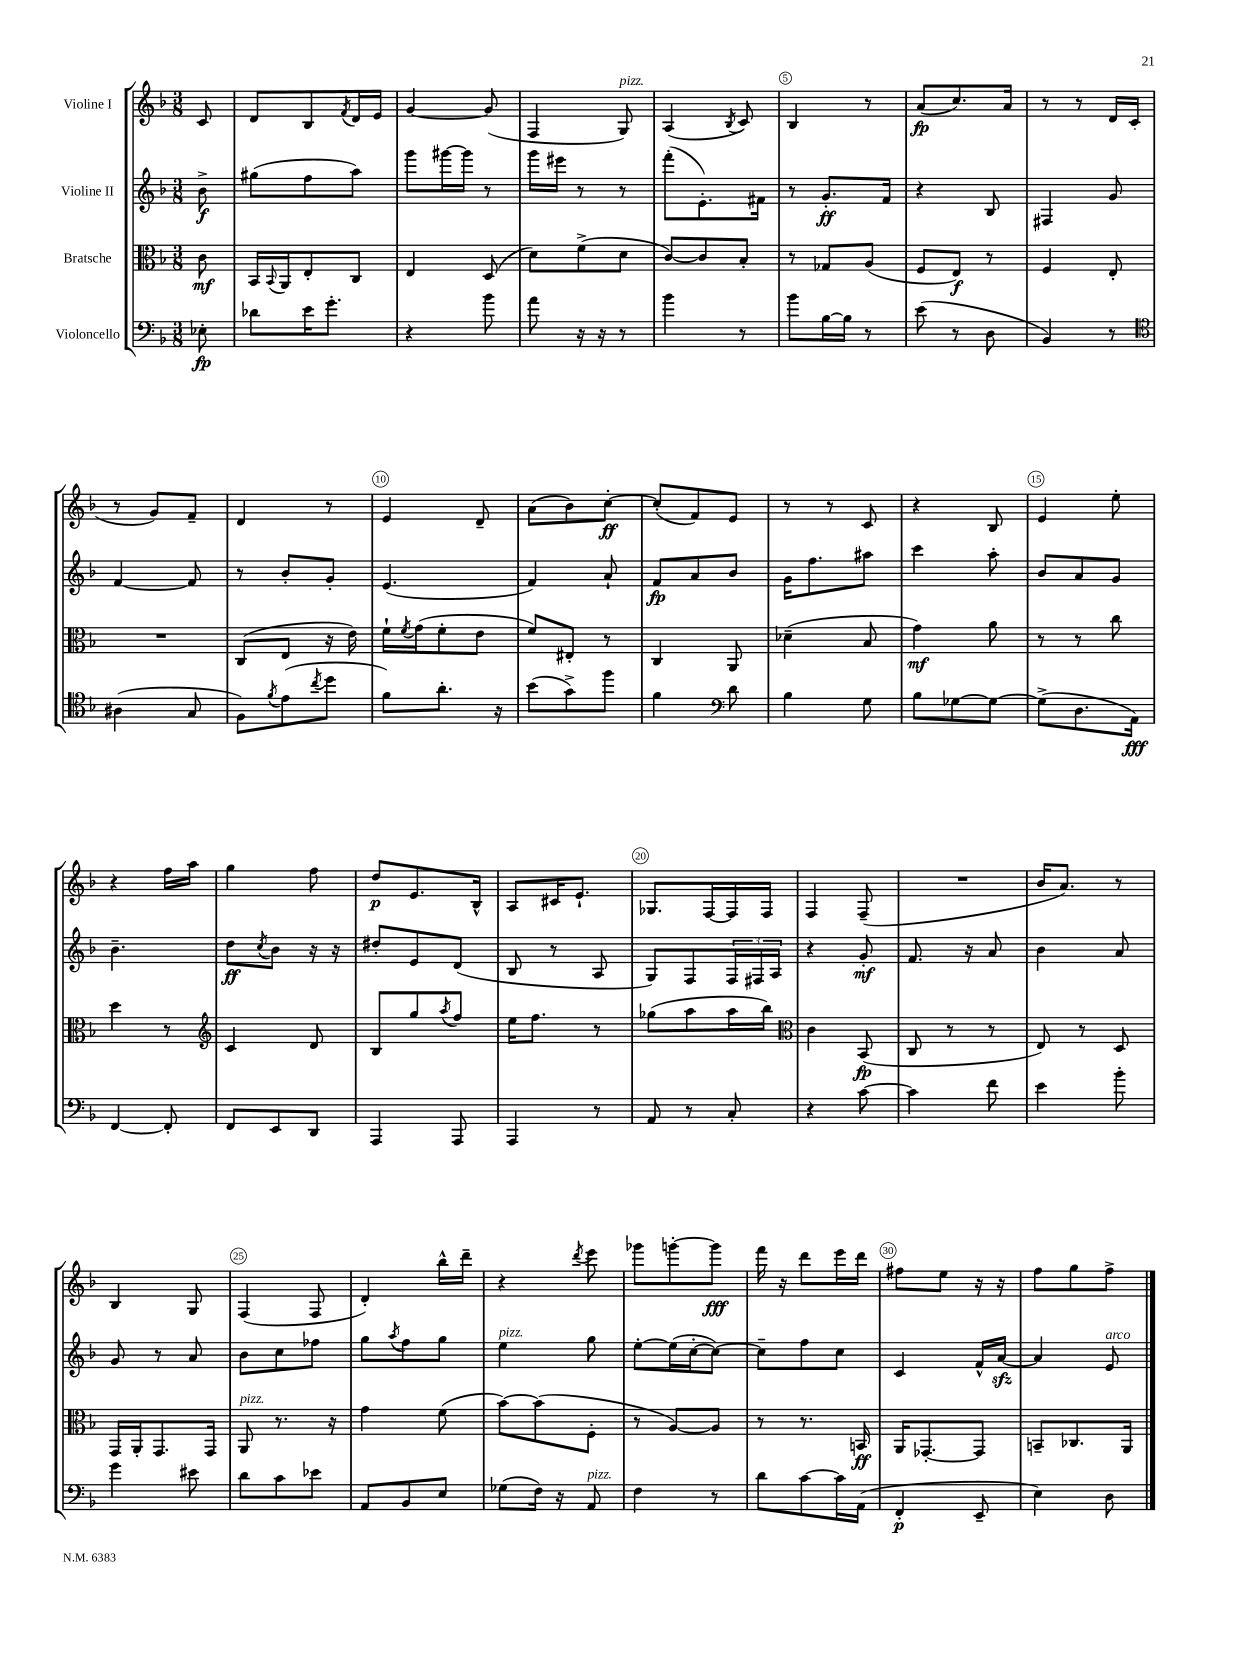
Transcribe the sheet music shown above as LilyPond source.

<<
\new StaffGroup <<
\new Staff = "s0" \with { instrumentName = "Violine I" } {
    \clef treble \key f \major \numericTimeSignature \time 3/8 \partial 8
    c'8 |
    d'8 bes8 \acciaccatura { f'8 } d'16 e'16 |
    g'4~ g'8( |
    f4 g8^\markup { \italic "pizz." }) |
    a4( \acciaccatura { bes8 } c'8) |
    bes4 r8 |
    a'8\fp( c''8.) a'16 |
    r8 r8 d'16 c'16( |
    r8 g'8) f'8-- |
    d'4 r8 |
    e'4 d'8-- |
    a'8( bes'8) c''8~-.\ff |
    c''8-.( f'8) e'8 |
    r8 r8 c'8 |
    r4 bes8 |
    e'4 e''8-. |
    r4 f''16 a''16 |
    g''4 f''8 |
    d''8\p e'8. bes16-^ |
    a8 cis'16 e'8.-! |
    ges8. f16~ f16 f16 |
    f4 f8--( |
    R4. |
    bes'16 a'8.) r8 |
    bes4 g8 |
    f4( f8 |
    d'4-.) bes''16-^ d'''16-- |
    r4 \acciaccatura { d'''8 } e'''8 |
    ges'''8 g'''8~-. g'''8\fff |
    f'''16 r16 d'''8 e'''16 d'''16 |
    fis''8 e''8 r16 r16 |
    f''8 g''8 f''8-> \bar "|." |
}
\new Staff = "s1" \with { instrumentName = "Violine II" } {
    \clef treble \key f \major \numericTimeSignature \time 3/8 \partial 8
    bes'8->\f |
    gis''8( f''8 a''8) |
    g'''8 gis'''16~ gis'''16 r8 |
    g'''16 eis'''16 r8 r8 |
    f'''8-.( e'8.-.) fis'16 |
    r8 g'8.-.\ff f'16 |
    r4 bes8 |
    fis4 g'8 |
    f'4~ f'8 |
    r8 bes'8-. g'8-. |
    e'4.( |
    f'4) a'8-! |
    f'8\fp a'8 bes'8 |
    g'16 f''8. ais''8 |
    c'''4 a''8-. |
    bes'8 a'8 g'8 |
    bes'4.-- |
    d''8\ff \acciaccatura { c''8 } bes'8 r16 r16 |
    dis''8-. e'8 d'8( |
    bes8 r8 a8 |
    g8) f8 \tuplet 3/2 { f16 fis16 a16 } |
    r4 g'8-.\mf |
    f'8. r16 a'8 |
    bes'4 a'8 |
    g'8 r8 a'8 |
    bes'8 c''8 fes''8 |
    g''8 \acciaccatura { a''8 } f''8 g''8 |
    e''4^\markup { \italic "pizz." } g''8 |
    e''8~-. e''16( c''16~-. c''8~) |
    c''8-- f''8 c''8 |
    c'4 f'16-^ a'16~\sfz |
    a'4 e'8^\markup { \italic "arco" } \bar "|." |
}
\new Staff = "s2" \with { instrumentName = "Bratsche" } {
    \clef alto \key f \major \numericTimeSignature \time 3/8 \partial 8
    c'8\mf |
    bes,16 \appoggiatura { bes,8 } a,16 e8-. c8 |
    e4 d8( |
    d'8) f'8->( d'8 |
    c'8~) c'8 bes8-. |
    r8 ges8 a8( |
    f8 e8\f) r8 |
    f4 e8-. |
    R4. |
    c8( e8 r16 e'16) |
    f'16-! \acciaccatura { f'8 } g'16( f'8-. e'8 |
    f'8) eis8-. r8 |
    c4 a,8 |
    des'4--( bes8 |
    g'4\mf) a'8 |
    r8 r8 c''8 |
    d''4 r8 |
    \clef treble c'4 d'8 |
    bes8 g''8 \acciaccatura { a''8 } f''8 |
    e''16 f''8. r8 |
    ges''8( a''8 a''16 bes''16) |
    \clef alto c'4 bes,8\fp( |
    c8 r8 r8 |
    e8) r8 d8 |
    g,16 a,16-. g,8. g,16 |
    a,8^\markup { \italic "pizz." } r8. r16 |
    g'4 f'8( |
    bes'8~) bes'8( f8-. |
    r8 a8~) a8 |
    r8 r8. b,16\ff |
    a,16 ges,8.~-. ges,8 |
    b,8-- ces8. a,16 \bar "|." |
}
\new Staff = "s3" \with { instrumentName = "Violoncello" } {
    \clef bass \key f \major \numericTimeSignature \time 3/8 \partial 8
    ees8-.\fp |
    des'8 e'16 g'8.-. |
    r4 bes'8 |
    a'8 r16 r16 r8 |
    bes'4 r8 |
    bes'8 bes16~ bes16 r8 |
    e'8( r8 d8 |
    bes,4) r8 |
    \clef tenor ais4( g8 |
    f8) \acciaccatura { f'8 } e'8( \acciaccatura { c''8 } d''8 |
    f'8) a'8.-. r16 |
    bes'8( g'8->) f''8 |
    f'4 \clef bass d'8 |
    bes4 g8 |
    bes8 ges8~ ges8~ |
    ges8->( d8. a,16\fff) |
    f,4~ f,8-. |
    f,8 e,8 d,8 |
    a,,4 a,,8 |
    a,,4 r8 |
    a,8 r8 c8-. |
    r4 c'8~ |
    c'4 f'8 |
    e'4 bes'8-. |
    g'4 eis'8 |
    d'8 c'8 ees'8 |
    a,8 bes,8 e8 |
    ges8( f16) r16 a,8^\markup { \italic "pizz." } |
    f4 r8 |
    d'8 c'8~ c'16 a,16( |
    f,4-.\p e,8-- |
    e4) d8 \bar "|." |
}
>>
>>
\layout { \context { \Score \override BarNumber.break-visibility = ##(#f #t #t) barNumberVisibility = #(every-nth-bar-number-visible 5) \override BarNumber.stencil = #(make-stencil-circler 0.1 0.3 ly:text-interface::print) } }
